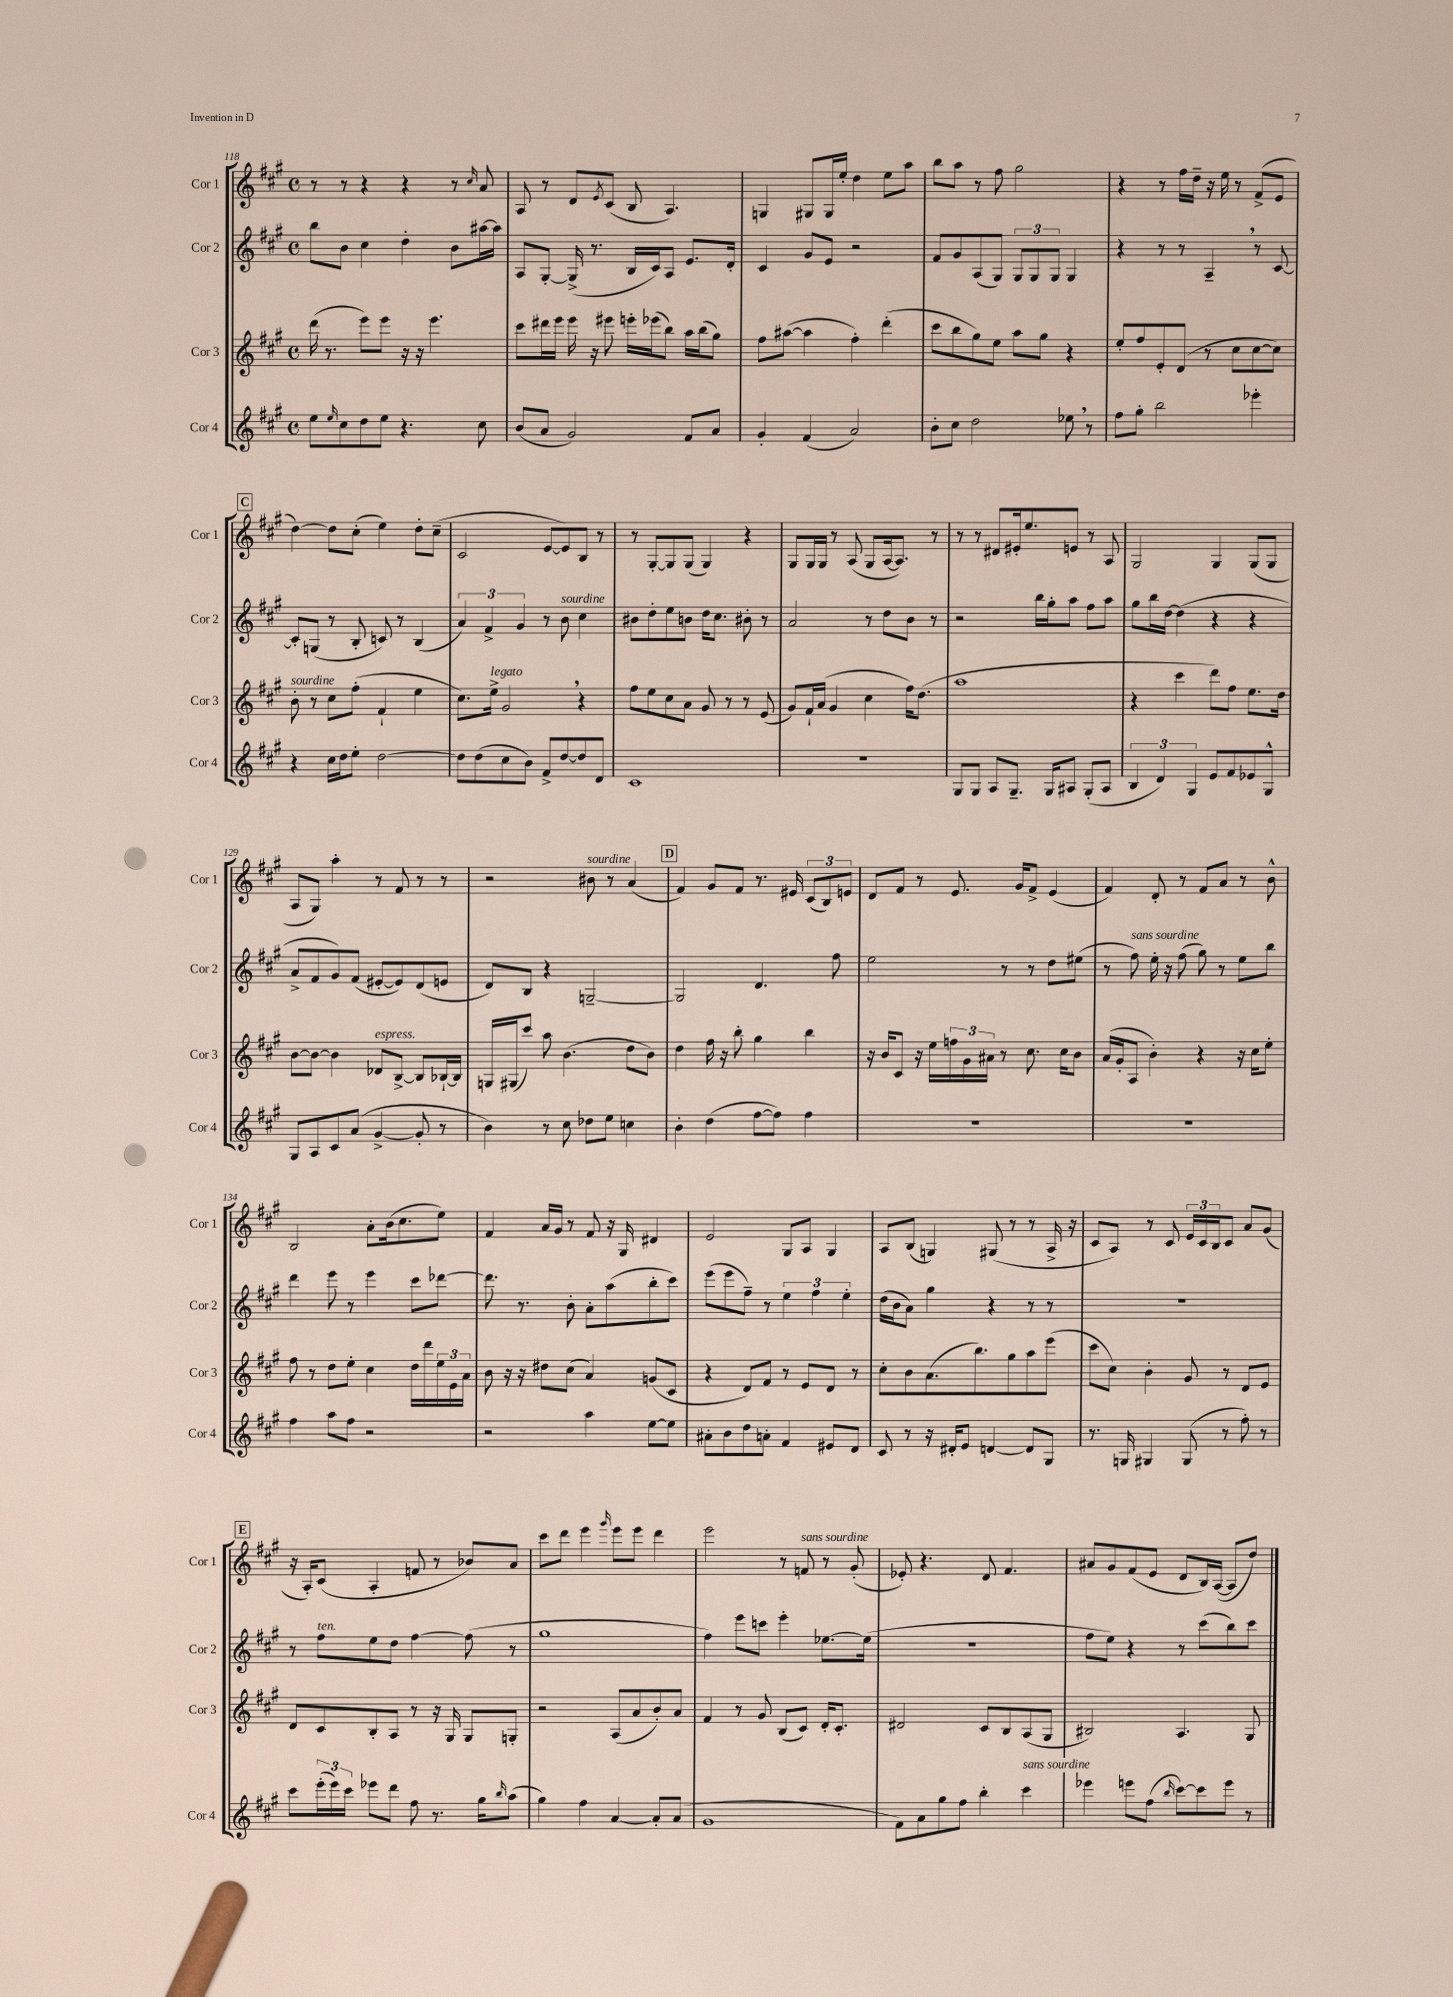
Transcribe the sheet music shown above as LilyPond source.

<<
\new StaffGroup <<
\new Staff = "s0" \with { instrumentName = "Cor 1" shortInstrumentName = "Cor 1" } {
    \clef treble \key a \major \defaultTimeSignature \time 4/4
    r8 r8 r4 r4 r8 \grace { cis''16 } a'8 |
    a8 r8 d'8 \acciaccatura { e'8 } cis'8( b8 a4.) |
    g4 gis8 gis16 e''16-. d''4 e''8 a''8 |
    b''8 a''8 r8 fis''8 gis''2 |
    r4 r8 fis''16 d''16-- r16 e''16 r8 fis'8->( e'8 |
    \mark \markup { \box "C" } d''4~) d''8 cis''8-.( e''4) d''8-. cis''8--( |
    cis'2 e'8~ e'8) b8 r8 |
    r8 gis8~-. gis8 gis8( gis4) r4 |
    gis8 gis16 gis16 r8 a8( gis8 a16~ a8.) r8 |
    r8 r8 dis'8 eis'16-. e''8. e'8 r8 a8 |
    gis2 gis4 gis8( gis8 |
    a8 gis8) a''4-. r8 fis'8 r8 r8 |
    r2 bis'8^\markup { \italic "sourdine" } r8 a'4( |
    \mark \markup { \box "D" } fis'4) gis'8 fis'8 r8. eis'16 \tuplet 3/2 { cis'8( b8) e'8 } |
    d'8 fis'8 r8 e'8. gis'16 fis'8-> e'4( |
    fis'4) d'8-. r8 fis'8 a'8 r8 b'8-^ |
    b2 a'8-. b'16( cis''8. e''8) |
    fis'4 a'16 gis'16 r8 fis'8 r16 gis16 dis'4 |
    e'2 gis8 a8 gis4 |
    a8 b8( g4) gis8( r8 r8 a16-> r16 |
    cis'8 a8) r8 cis'8 \tuplet 3/2 { e'16 cis'16 b16 } cis'8 a'8 gis'8( |
    \mark \markup { \box "E" } r16 a16-.) cis'8( a4-. f'8 r8 bes'8) a'8 |
    cis'''8 d'''8 e'''4 \grace { gis'''16 } e'''8 e'''8 d'''4 |
    e'''2 r8 f'8^\markup { \italic "sans sourdine" } r8 gis'8-.( |
    ees'8-.) r4. d'8 fis'4. |
    ais'8 gis'8 fis'8( e'8 d'8 b16) a16~( a8 d''8) \bar "|." |
}
\new Staff = "s1" \with { instrumentName = "Cor 2" shortInstrumentName = "Cor 2" } {
    \clef treble \key a \major \defaultTimeSignature \time 4/4
    b''8 b'8 cis''4 d''4-. b'8 ais''16~ ais''16 |
    a8 gis8~-. gis16->( r8. b16 cis'16) a8 e'8. d'16-. |
    cis'4 gis'8 e'8 r2 |
    fis'8 gis'8 a8( gis8) \tuplet 3/2 { gis8 gis8 gis8 } gis4 |
    r4 r8 r8 a4-- \breathe r8 cis'8~ |
    \mark \markup { \box "C" } cis'8-. g8( r8 b8-. c'8) r8 b4( |
    \tuplet 3/2 { a'4) fis'4-> gis'4 } r8 b'8^\markup { \italic "sourdine" } cis''4 |
    bis'8 d''8-. e''8 b'8 d''16 cis''8. bis'8-. r8 |
    a'2 r8 d''8 b'8 r8 |
    r2 b''16 gis''16-. a''8 fis''8 a''8 |
    gis''8 b''16 d''16~ d''4( r4 r4 |
    a'8-> fis'8 gis'8) fis'8( eis'8~-. eis'8) d'8( e'8 |
    d'8) b8 r4 g2~-- |
    \mark \markup { \box "D" } g2 d'4. fis''8 |
    e''2 r8 r8 d''8 eis''8( |
    r8 fis''8^\markup { \italic "sans sourdine" }) e''16-. r16 fis''8( gis''8) r8 e''8 b''8 |
    d'''4 e'''8 r8 e'''4 cis'''8 des'''8~ |
    des'''8. r8. b'8-. a'8-. a''8( b''8-. cis'''8) |
    e'''8( e'''8 fis''8--) r8 \tuplet 3/2 { e''4 fis''4 e''4-. } |
    d''16( b'16 a'8) gis''4 r4 r8 r8 |
    r1 |
    \mark \markup { \box "E" } r8 fis''8^\markup { \italic "ten." } e''8 d''8 fis''4~ fis''8( r8 |
    gis''1 |
    fis''4) e'''8 c'''8 e'''4-. ees''8.~ ees''16( |
    R1 |
    fis''8 e''8) r4 r8 cis'''8( b''8) cis'''8 \bar "|." |
}
\new Staff = "s2" \with { instrumentName = "Cor 3" shortInstrumentName = "Cor 3" } {
    \clef treble \key a \major \defaultTimeSignature \time 4/4
    d'''16( r8. e'''8) e'''8 r16 r16 e'''4. |
    cis'''8 dis'''16 e'''16 e'''16 r16 eis'''8 e'''16-. ees'''16( b''8) a''16 b''16( gis''8) |
    fis''8 ais''8~( ais''4 fis''4-.) d'''4-.( |
    cis'''8 b''8 gis''8) e''8 a''8 gis''8 r4 |
    e''8-. fis''8 e'8-. d'8( r8 cis''8 cis''8~ cis''8) |
    \mark \markup { \box "C" } b'8-.^\markup { \italic "sourdine" } r8 cis''8 fis''8-.( fis'4-! e''4 |
    cis''8.) e''16->^\markup { \italic "legato" } gis'2 \breathe r4 |
    fis''8 e''8 cis''8 a'8 gis'8 r8 r8 e'8( |
    gis'8) fis'16-! a'16( gis'4 cis''4 fis''16) d''8.( |
    a''1 |
    r4 cis'''4 d'''8) fis''8 e''8. d''16 |
    b'8~ b'8~ b'4 des'8^\markup { \italic "espress." } b8~-> b8 bes16~-! bes16 |
    g16 gis16( cis'''8) a''8 b'4.( d''8 b'8) |
    \mark \markup { \box "D" } d''4 fis''16 r16 b''8-. gis''4 b''4 |
    r16 b'16 cis'8 r16 e''16 \tuplet 3/2 { f''16 gis'16 ais'16 } r8 cis''8. cis''16 b'8 |
    a'16( gis'16-. a8 b'4-.) r4 r16 cis''16 e''8-. |
    fis''8 r8 d''8 e''8-. cis''4 d''16 d'''16 \tuplet 3/2 { e''16 e'16 a'16 } |
    b'8 r16 r16 dis''8 cis''8( a'4) g'8( cis'8 |
    r4 d'8) fis'8 r8 e'8 d'8 r8 |
    cis''8-. b'8 a'8.( b''8.) gis''8 a''8 e'''8( |
    cis'''8 cis''8) b'4-. gis'8 r8 d'8 e'8 |
    \mark \markup { \box "E" } d'8 cis'8 b8-. a8 r8 r16 gis16 gis8 g8-. |
    r2 a8( a'8 b'8-.) a'8 |
    fis'4 r8 gis'8 b8( cis'8) d'16-. cis'8.-. |
    dis'2 cis'8 b8 a8( gis8 |
    bis2) a4. gis8 \bar "|." |
}
\new Staff = "s3" \with { instrumentName = "Cor 4" shortInstrumentName = "Cor 4" } {
    \clef treble \key a \major \defaultTimeSignature \time 4/4
    e''8 \grace { e''16 } cis''8 d''8 e''8 r4. cis''8 |
    b'8( a'8 gis'2) fis'8 a'8 |
    gis'4-. fis'4( a'2) |
    b'8-. cis''8 d''2 ees''8 \breathe r8 |
    fis''8 gis''8-. b''2 ees'''4-. |
    \mark \markup { \box "C" } r4 cis''16 d''16 e''8-. d''2~ |
    d''8 d''8( cis''8 b'8) fis'8-> d''8~ d''8 d'8 |
    cis'1 |
    R1 |
    gis8 gis8 a8 gis8.-- gis16 ais8 gis8-.( ais8 |
    \tuplet 3/2 { b4 d'4) gis4 } e'8 fis'8 ees'8 gis8-^ |
    gis8 a8 cis'8 a'8( gis'4~-> gis'8-. r8 |
    b'4) r8 cis''8 des''8 e''8 c''4 |
    \mark \markup { \box "D" } b'4-. d''4( fis''8~ fis''8) fis''4 |
    R1 |
    R1 |
    fis''4 a''8 fis''8 r2 |
    r2 a''4 e''8~ e''8 |
    ais'8-. b'8 d''8 a'8-. fis'4 eis'8 d'8 |
    cis'8 r8 r16 dis'16-. e'8 d'4~ d'8 gis8 |
    r8. g16 gis4 gis8( r8 fis''8-.) r8 |
    \mark \markup { \box "E" } cis'''8 \tuplet 3/2 { e'''16-.( e'''16) cis'''16 } ees'''8 d'''8 fis''8 r8. gis''16 \grace { b''16 } a''8( |
    gis''4) fis''4 a'4~ a'8-. a'8( |
    gis'1 |
    fis'8) a'8 gis''8 fis''8 b''4-. cis'''4^\markup { \italic "sans sourdine" } |
    ees'''4 e'''8 fis''8( \grace { b''16 } cis'''8~) cis'''8 e'''8 r8 \bar "|." |
}
>>
>>
\layout { \context { \Score currentBarNumber = #118 } }
